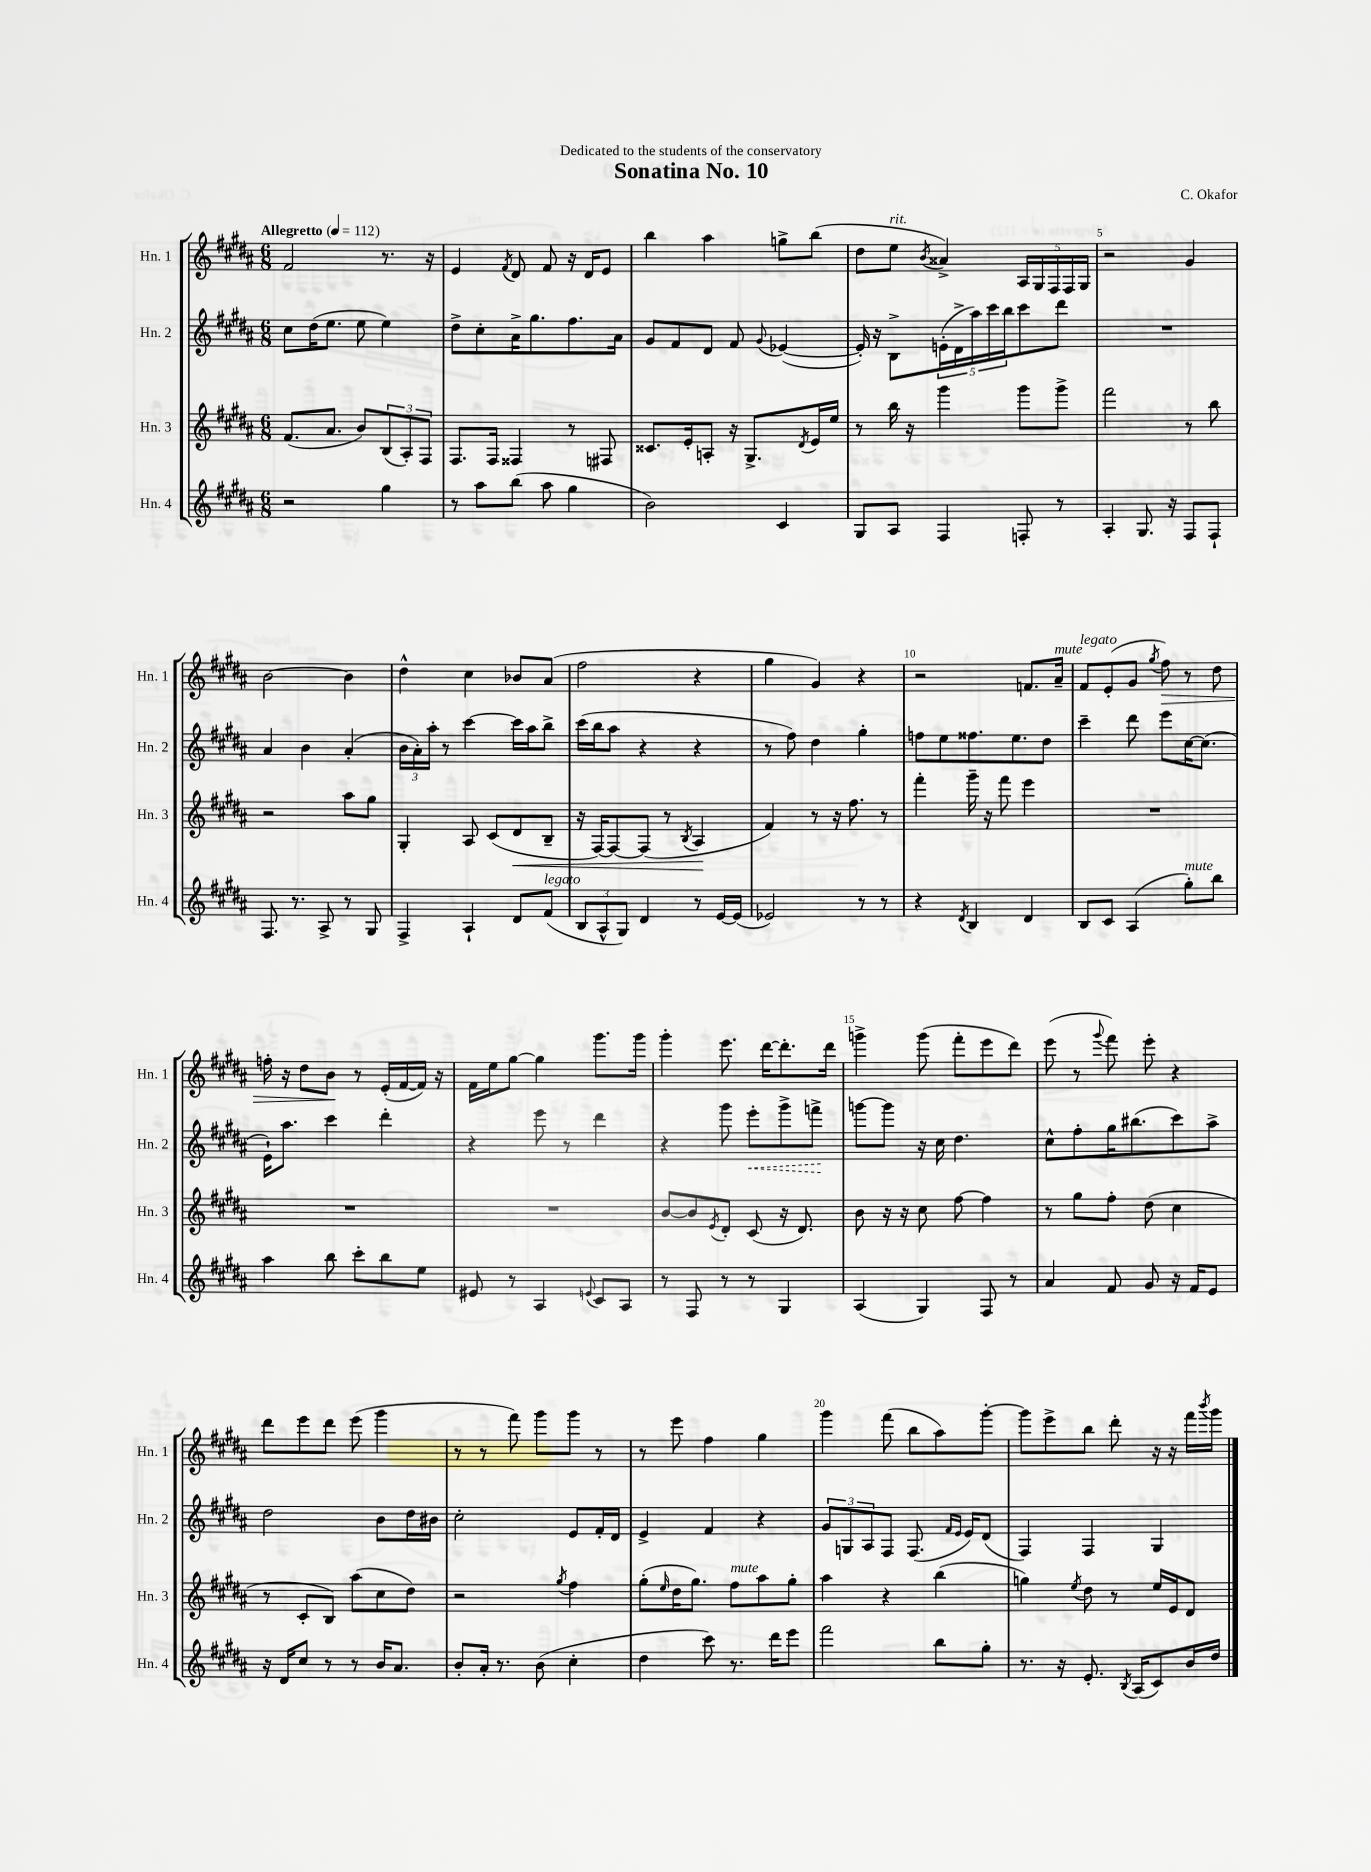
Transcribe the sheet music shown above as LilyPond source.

\header { title = "Sonatina No. 10" composer = "C. Okafor" dedication = "Dedicated to the students of the conservatory" }
<<
\new StaffGroup <<
\new Staff = "s0" \with { instrumentName = "Hn. 1" shortInstrumentName = "Hn. 1" } {
    \clef treble \key b \major \numericTimeSignature \time 6/8 \tempo "Allegretto" 4 = 112
    fis'2 r8. r16 |
    e'4 \acciaccatura { fis'8 } dis'8 fis'8 r16 dis'16 e'8 |
    b''4 ais''4 g''8-> b''8( |
    dis''8 e''8^\markup { \italic "rit." } \acciaccatura { b'8 } aisis'4->) \tuplet 5/4 { ais16 gis16 fis16 fis16 gis16 } |
    r2 gis'4 |
    b'2~ b'4 |
    dis''4-^ cis''4 bes'8 ais'8( |
    fis''2 r4 |
    gis''4 gis'4) r4 |
    r2 f'8. ais'16--^\markup { \italic "mute" } |
    fis'8^\markup { \italic "legato" } e'8-.( gis'8 \acciaccatura { gis''8 } fis''8\>) r8 dis''8 |
    f''16-. r16 dis''8 b'8\! r8 e'16-.( fis'16~ fis'16) r16 |
    fis'16 e''16 gis''8~ gis''4 gis'''8. gis'''16 |
    gis'''4-. e'''8. dis'''16~ dis'''8.-. dis'''16 |
    g'''4-> g'''8( fis'''8-. e'''8 dis'''8) |
    e'''8( r8 \appoggiatura { gis'''8 } fis'''8) e'''8-. r4 |
    dis'''8 e'''8 dis'''8 e'''8( gis'''4 |
    r8 r8 fis'''8) gis'''8 gis'''8 r8 |
    r8 e'''8 fis''4 gis''4 |
    gis'''4 fis'''8( b''8 ais''8) gis'''8~-. |
    gis'''8 e'''8-> b''8 dis'''8-. r16 r16 fis'''16 \acciaccatura { b'''8 } gis'''16 \bar "|." |
}
\new Staff = "s1" \with { instrumentName = "Hn. 2" shortInstrumentName = "Hn. 2" } {
    \clef treble \key b \major \numericTimeSignature \time 6/8
    cis''8 dis''16( e''8. e''8 e''4) |
    dis''8-> cis''8-. ais'16-> gis''8. fis''8. ais'16 |
    gis'8 fis'8 dis'8 fis'8 \appoggiatura { gis'8 } ees'4~( |
    ees'16-.) r16 b8-> \tuplet 5/4 { e'16-.( dis'16-> ais''16) cis'''16 b''16 } cis'''8 dis'''8 |
    R2. |
    ais'4 b'4 ais'4-.( |
    \tuplet 3/2 { b'16 ais'16-.) ais''16-. } r8 cis'''4~ cis'''16 ais''16 b''8-> |
    cis'''16( b''16 ais''8 r4 r4 |
    r8 fis''8) dis''4 gis''4-. |
    f''8 e''8 fisis''8. e''8. dis''8 |
    cis'''4-- dis'''8 e'''8 cis''16~ cis''8.( |
    e'16-!) ais''8. cis'''4 dis'''4-. |
    r4 e'''8 r8 dis'''4 |
    r4 gis'''8 \once \override Hairpin.style = #'dashed-line e'''8-.\< gis'''8-> f'''8->\! |
    g'''8~ g'''8 r16 cis''16 dis''4. |
    cis''8-^ fis''8-. gis''16 bis''8.( cis'''8) ais''8-> |
    dis''2 b'8 dis''16 bis'16 |
    cis''2-. e'8 fis'16-. dis'16 |
    e'4-> fis'4 r4 |
    \tuplet 3/2 { gis'8 g8 ais8 } fis8 fis8.( \grace { fis'16 e'16 } e'16) dis'8( |
    fis4) fis4 gis4 \bar "|." |
}
\new Staff = "s2" \with { instrumentName = "Hn. 3" shortInstrumentName = "Hn. 3" } {
    \clef treble \key b \major \numericTimeSignature \time 6/8
    fis'8.( ais'8. b'8) \tuplet 3/2 { b8( ais8-.) fis8 } |
    fis8. fis16 fisis4 r8 fis8 |
    cisis'8. e'16-. a8-. r16 gis8.-> \acciaccatura { dis'8 } e'16 e''16 |
    r8 b''16 r16 gis'''4 gis'''8 gis'''8-> |
    fis'''2 r8 b''8 |
    r2 ais''8 gis''8 |
    gis4-. ais8 cis'8( dis'8\< b8-- |
    r16 fis16~) fis8~ fis8( r8 \acciaccatura { b8 } ais4\! |
    fis'4) r8 r16 fis''8. r8 |
    fis'''4-. gis'''16-- r16 fis'''8 e'''4 |
    R2. |
    R2. |
    R2. |
    b'8~ b'8 \acciaccatura { e'8 } dis'8-. cis'8( r16 dis'8.) |
    b'8 r16 r16 cis''8 fis''8~ fis''4 |
    r8 gis''8 fis''8-. dis''8( cis''4 |
    r8 cis'8-. b8) ais''8( cis''8 dis''8) |
    r2 \acciaccatura { gis''8 } fis''4 |
    gis''8-.( \grace { e''16 } dis''16 gis''8.) fis''8^\markup { \italic "mute" } ais''8 gis''8-. |
    ais''4 r4 b''4( |
    g''4) \acciaccatura { e''8 } dis''8 r8 e''16 e'16 dis'8 \bar "|." |
}
\new Staff = "s3" \with { instrumentName = "Hn. 4" shortInstrumentName = "Hn. 4" } {
    \clef treble \key b \major \numericTimeSignature \time 6/8
    r2 gis''4 |
    r8 ais''8 b''8( ais''8 gis''4 |
    b'2) cis'4 |
    gis8 ais8 fis4 f8-. r8 |
    ais4-. gis8. r16 fis8 fis8-! |
    fis8. r8. ais8-> r8 gis8 |
    fis4-> ais4-! dis'8 fis'8^\markup { \italic "legato" }( |
    \tuplet 3/2 { b8 ais8-^ gis8) } dis'4 r8 e'16~ e'16( |
    ees'2) r8 r8 |
    r4 \acciaccatura { dis'8 } b4 dis'4 |
    b8 cis'8 ais4( gis''8-.^\markup { \italic "mute" }) b''8 |
    ais''4 b''8 cis'''8-. b''8 e''8 |
    eis'8 r8 ais4 \appoggiatura { e'8 } cis'8 ais8 |
    r8 fis8 r8 r8 gis4 |
    ais4( gis4) fis8 r8 |
    ais'4 fis'8 gis'8 r16 fis'16 e'8 |
    r16 dis'16 cis''8 r8 r8 b'16 ais'8. |
    b'8-. ais'16-. r8. b'8( cis''4-. |
    dis''4 cis'''8) r8. dis'''16 e'''8 |
    fis'''2 b''8 gis''8-. |
    r8. r16 e'8.-. \acciaccatura { b8 } ais16( cis'8) b'16 dis''16 \bar "|." |
}
>>
>>
\layout { \context { \Score \override BarNumber.break-visibility = ##(#f #t #t) barNumberVisibility = #(every-nth-bar-number-visible 5) } }
